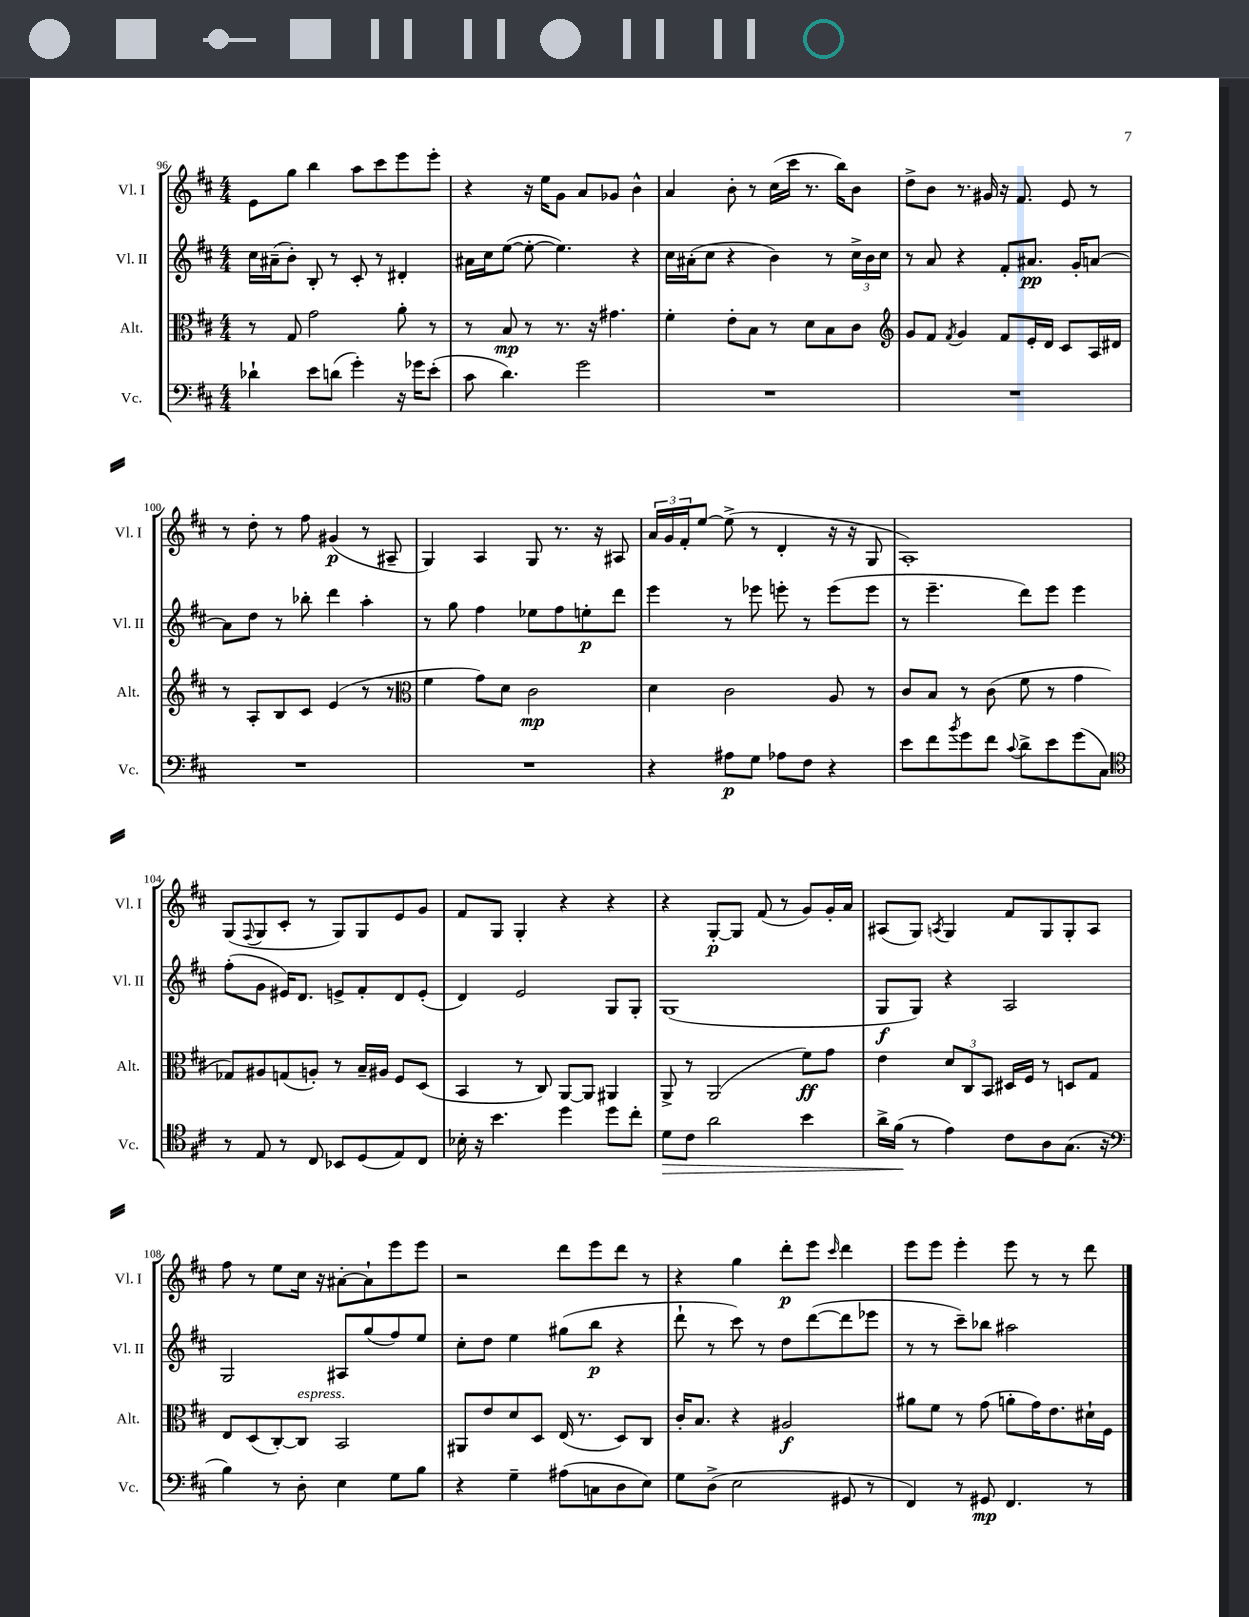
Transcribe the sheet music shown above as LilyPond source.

<<
\new StaffGroup <<
\new Staff = "s0" \with { instrumentName = "Vl. I" shortInstrumentName = "Vl. I" } {
    \clef treble \key d \major \numericTimeSignature \time 4/4
    e'8 g''8 b''4 a''8 cis'''8 e'''8 e'''8-. |
    r4 r16 e''16 g'8 a'8 ges'8 b'4-^ |
    a'4 b'8-. r8 cis''16( cis'''16 r8. b''16) b'8 |
    d''8-> b'8 r8. gis'16 r16 fis'8. e'8 r8 |
    r8 d''8-. r8 fis''8 gis'4\p( r8 ais8-- |
    g4) a4 g8 r8. r16 ais8 |
    \tuplet 3/2 { a'16 g'16 fis'16-. } e''8~ e''8->( r8 d'4-. r16 r16 g8 |
    a1-.) |
    g8( \appoggiatura { fis8 } g8 cis'8-. r8 g8) g8 e'8 g'8 |
    fis'8 g8 g4-. r4 r4 |
    r4 g8~-.\p g8 fis'8( r8 g'8) g'16-. a'16 |
    ais8( g8) \acciaccatura { a8 } g4 fis'8 g8 g8-. a8 |
    fis''8 r8 e''8 cis''16 r16 ais'8~-. ais'8-! e'''8 e'''8 |
    r2 d'''8 e'''8 d'''8 r8 |
    r4 g''4 d'''8-.\p e'''8 \grace { cis'''16 } d'''4 |
    e'''8 e'''8 e'''4-. e'''8 r8 r8 d'''8 \bar "|." |
}
\new Staff = "s1" \with { instrumentName = "Vl. II" shortInstrumentName = "Vl. II" } {
    \clef treble \key d \major \numericTimeSignature \time 4/4
    cis''16 ais'16--( b'8-.) b8-. r8 cis'8-. r8 dis'4-. |
    ais'16 cis''16 e''8~( e''8~-. e''4.) r4 |
    cis''16 ais'16-.( cis''8 r4 b'4) r8 \tuplet 3/2 { cis''16-> b'16 cis''16 } |
    r8 a'8 r4 fis'8-. ais'8.\pp g'16-. a'8~ |
    a'8 d''8 r8 bes''8-. d'''4 a''4-. |
    r8 g''8 fis''4 ees''8 fis''8 e''8-.\p d'''8 |
    e'''4 r8 ees'''8 e'''8-. r8 e'''8( e'''8 |
    r8 e'''4.-- d'''8) e'''8 e'''4 |
    fis''8-.( g'8 eis'16) d'8. e'8-> fis'8-. d'8 e'8-.( |
    d'4) e'2 g8 g8-. |
    g1( |
    g8\f g8) r4 a2 |
    g2 ais8 g''8( fis''8) e''8 |
    cis''8-. d''8 e''4 gis''8( b''8\p r4 |
    d'''8-! r8 cis'''8) r8 d''8 d'''8~( d'''8 ees'''8 |
    r8 r8 cis'''8--) bes''8 ais''2 \bar "|." |
}
\new Staff = "s2" \with { instrumentName = "Alt." shortInstrumentName = "Alt." } {
    \clef alto \key d \major \numericTimeSignature \time 4/4
    r8 g8 g'2 a'8-. r8 |
    r8 b8\mp r8 r8. r16 gis'4. |
    fis'4-. e'8-. b8 r8 d'8 b8 cis'8 |
    \clef treble g'8 fis'8 \acciaccatura { fis'8 } g'4 fis'8 e'16-. d'16 cis'8 a16 dis'16 |
    r8 a8-. b8 cis'8 e'4( r8 r8 |
    \clef alto fis'4 g'8) d'8 cis'2\mp |
    d'4 cis'2 a8 r8 |
    cis'8 b8 r8 cis'8( fis'8 r8 g'4 |
    ges8) ais8 g8( a8-.) r8 b16-- ais16 fis8 d8( |
    b,4 r8 cis8) a,8~ a,8 ais,4 |
    a,8-> r8 a,2( fis'8\ff) g'8 |
    e'4 \tuplet 3/2 { d'8 cis8 b,8 } dis16 fis16 r8 d8 g8 |
    e8 d8( cis8~-.) cis8^\markup { \italic "espress." } b,2 |
    ais,8 e'8 d'8 d8 e16( r8. d8) cis8 |
    cis'16-. b8. r4 ais2\f |
    ais'8 fis'8 r8 g'8( a'8-. g'16) e'8. dis'16-! fis16 \bar "|." |
}
\new Staff = "s3" \with { instrumentName = "Vc." shortInstrumentName = "Vc." } {
    \clef bass \key d \major \numericTimeSignature \time 4/4
    des'4-! e'8 d'8( g'4-.) r16 ges'16 e'8-.( |
    cis'8 d'4.) g'2 |
    R1 |
    R1 |
    R1 |
    R1 |
    r4 ais8\p g8 aes8 fis8 r4 |
    e'8 fis'8 \acciaccatura { b'8 } g'8 fis'8 \appoggiatura { cis'8 } d'8-> e'8 g'8( cis8) |
    \clef tenor r8 e8 r8 cis8 bes,8 d8( e8) cis8 |
    bes16-. r16 b'4. d''4 d''8 cis''8-. |
    d'8\> cis'8 a'2 b'4 |
    a'16-> fis'16\!( r8 e'4) cis'8 a8 g8.( r16 |
    \clef bass b4) r8 d8-. e4 g8 b8 |
    r4 g4-- ais8( c8 d8 e8) |
    g8 d8->( e2 gis,8 r8 |
    fis,4) r8 gis,8\mp fis,4. r8 \bar "|." |
}
>>
>>
\layout { \context { \Score currentBarNumber = #96 } }
